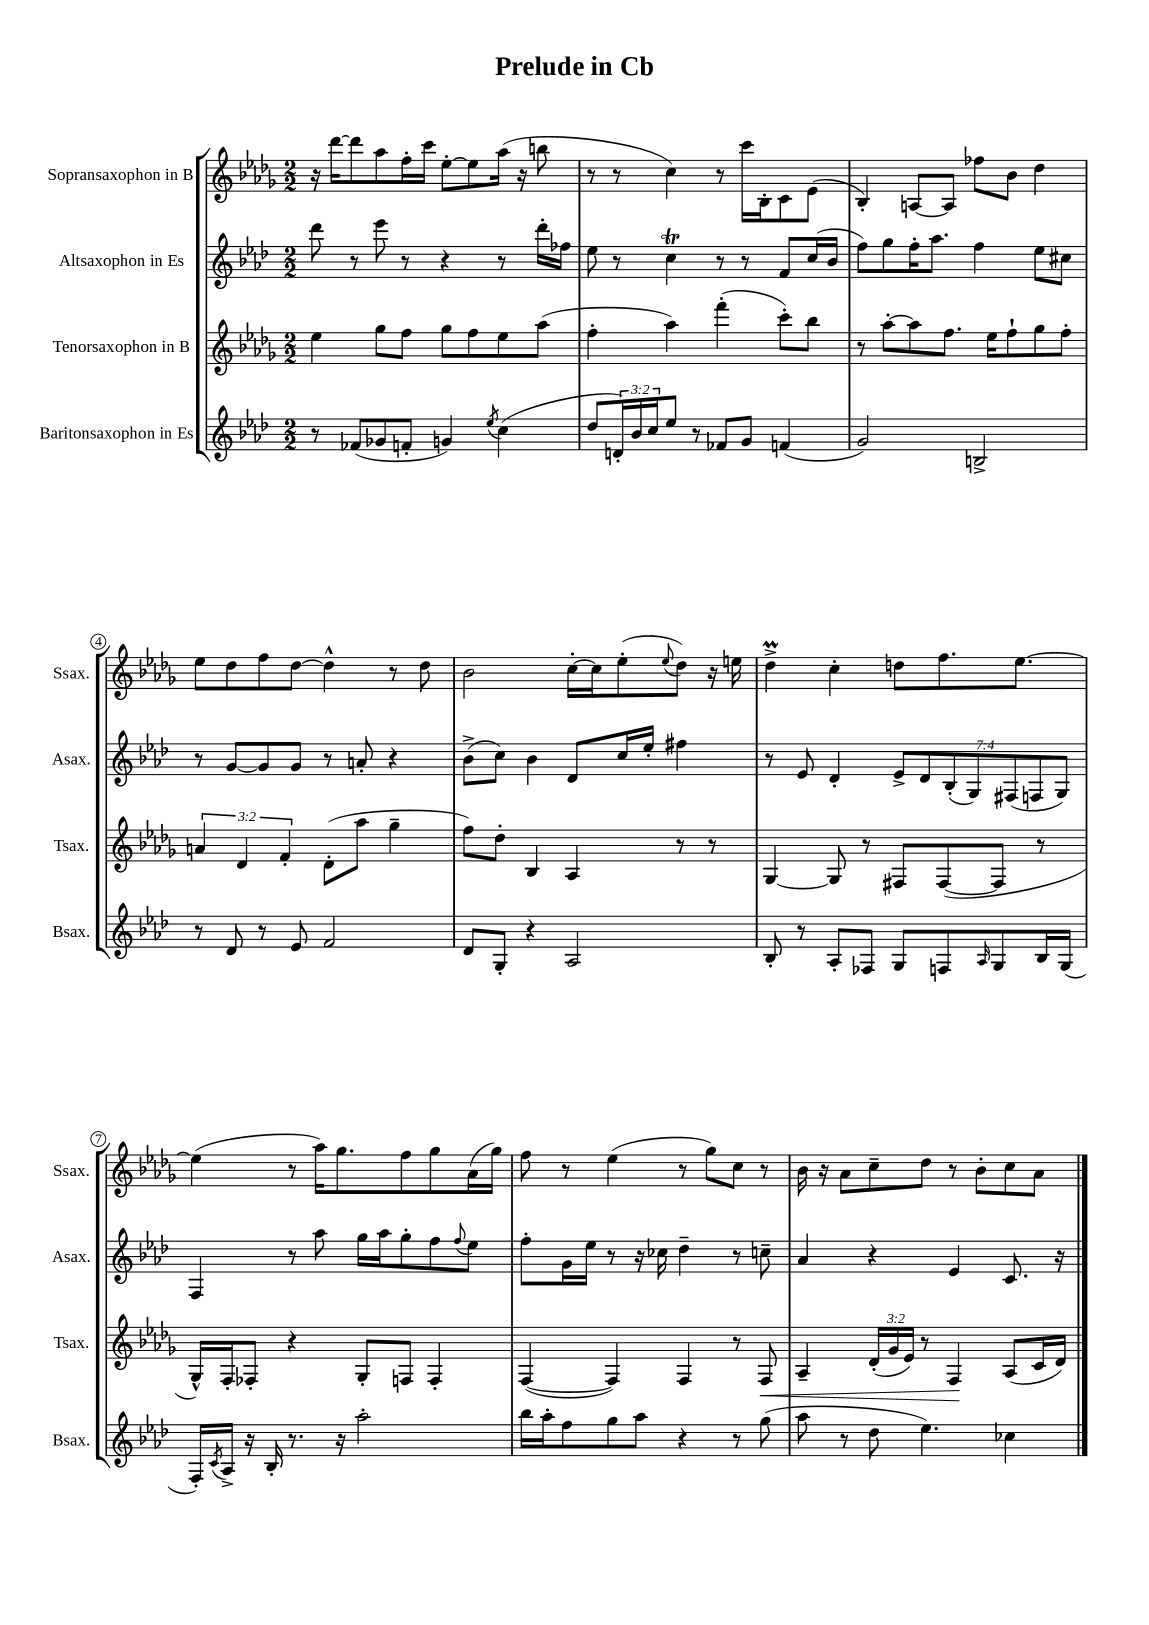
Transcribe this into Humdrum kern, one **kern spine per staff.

**kern	**kern	**dynam	**kern	**kern
*part4	*part3	*part3	*part2	*part1
*staff4	*staff3	*staff3	*staff2	*staff1
*I"Baritonsaxophon in Es	*I"Tenorsaxophon in B	*	*I"Altsaxophon in Es	*I"Sopransaxophon in B
*I'Bsax.	*I'Tsax.	*	*I'Asax.	*I'Ssax.
*clefG2	*clefG2	*	*clefG2	*clefG2
*k[b-e-a-d-]	*k[b-e-a-d-g-]	*	*k[b-e-a-d-]	*k[b-e-a-d-g-]
*M2/2	*M2/2	*	*M2/2	*M2/2
=1	=1	=1	=1	=1
8r	4ee-\	.	8ddd-\	16r
.	.	.	.	[16ddd-\KL
(8f-X/L	.	.	8r	8ddd-\]
8g-X/	8gg-\L	.	8eee-\	8aa-\
8fn'/J	8ff\J	.	8r	16ff'\L
.	.	.	.	16ccc\JJ
4gn/)	8gg-\L	.	4r	[8ee-'\L
.	8ff\	.	.	8ee-\]
8qee-/	.	.	.	.
(4cc\	8ee-\	.	8r	(16aa-\Jk
.	.	.	.	16r
.	(8aa-\J	.	16ddd-'\LL	8bbn\
.	.	.	16ff-X\JJ	.
=2	=2	=2	=2	=2
8dd-/L	4ff'\	.	8ee-\	8r
24dn'/L)	.	.	8r	8r
24b-/	.	.	.	.
24cc/J	.	.	.	.
8ee-/J	4aa-\)	.	4cct\	4cc\)
8r	.	.	.	.
8f-X/L	(4fff'\	.	8r	8r
8g/J	.	.	8r	16ccc\LL
.	.	.	.	16B-'\J
(4fn/	8ccc'\L)	.	8f/L	8c\
.	8bb-\J	.	(16cc/L	(8e-\J
.	.	.	16b-/JJ	.
=3	=3	=3	=3	=3
2g/)	8r	.	8ff\L)	4B-'/)
.	[8aa-'\L	.	8gg\	.
.	8aa-\]	.	16ff'\K	[8An/L
.	.	.	8.aa-\J	.
.	8.ff\J	.	.	8A/J]
2Bn^/	.	.	4ff\	8ff-X\L
.	16ee-\KL	.	.	.
.	8ff`\	.	.	8b-\J
.	8gg-\	.	8ee-\L	4dd-\
.	8ff'\J	.	8cc#X\J	.
!!LO:LB:g=z
=4	=4	=4	=4	=4
8r	6an/	.	8r	8ee-\L
8d-/	.	.	[8g/L	8dd-\
.	6d-/	.	.	.
8r	.	.	8g/]	8ff\
.	6f'/	.	.	.
8e-/	.	.	8g/J	[8dd-\J
2f/	(8d-'\L	.	8r	4dd-^^\]
.	8aa-\J	.	8an'/	.
.	4gg-~\	.	4r	8r
.	.	.	.	8dd-\
=5	=5	=5	=5	=5
8d-/L	8ff\L)	.	(8b-^\L	2b-\
8G'/J	8dd-'\J	.	8cc\J)	.
4r	4B-/	.	4b-\	.
2A-/	4A-/	.	8d-/L	[16cc'\LL
.	.	.	.	16cc\J]
.	.	.	16cc/L	(8ee-'\
.	.	.	16ee-'/JJ	.
.	.	.	.	8qqee-/
.	8r	.	4ff#X\	8dd-\J)
.	8r	.	.	16r
.	.	.	.	16een\
=6	=6	=6	=6	=6
8B-'/	[4G-/	.	8r	4dd-M^\
8r	.	.	8e-/	.
8A-'/L	8G-/]	.	4d-'/	4cc'\
8F-X/J	8r	.	.	.
8G/L	8F#X/L	.	14e-^/L	8ddn\L
.	.	.	14d-/	.
8Fn/	([8F#/	.	.	8.ff\
.	.	.	(14B-'/	.
.	.	.	14G/)	.
16qqA-/	.	.	.	.
8G/	8F#/J]	.	.	.
.	.	.	(14F#X/	.
.	.	.	.	[8.ee-\J
.	.	.	14Fn/	.
16B-/L	8r	.	.	.
.	.	.	14G/J)	.
(16G/JJ	.	.	.	.
!!LO:LB:g=z
=7	=7	=7	=7	=7
16F'/LL)	16G-^^/LL)	.	4F/	(4ee-\]
8qc/	.	.	.	.
16A-^/JJ	16F'/J	.	.	.
16r	8F-X'/J	.	.	.
16B-'/	.	.	.	.
8.r	4r	.	8r	8r
.	.	.	8aa-\	16aa-\KL)
16r	.	.	.	8.gg-\
2aa-'\	8G-'/L	.	16gg\LL	.
.	.	.	16aa-\J	.
.	8Fn/J	.	8gg'\	8ff\
.	4F'/	.	8ff\	8gg-\
.	.	.	8qqff/	.
.	.	.	8ee-\J	(16a-\L
.	.	.	.	16gg-\JJ)
=8	=8	=8	=8	=8
16bb-\LL	([4F/	.	8ff'\L	8ff\
16aa-'\J	.	.	.	.
8ff\	.	.	16g\L	8r
.	.	.	16ee-\JJ	.
8gg\	4F/])	.	8r	(4ee-\
8aa-\J	.	.	16r	.
.	.	.	16cc-X\	.
4r	4F/	.	4dd-~\	8r
.	.	.	.	8gg-\L)
8r	8r	.	8r	8cc\J
!	!	!LO:HP:b	!	!
(8gg\	8F/	<	8ccn~\	8r
=9	=9	=9	=9	=9
8aa-\	4A-~/	.	4a-/	16b-\
.	.	.	.	16r
8r	.	.	.	8a-\L
8dd-\	(24d-'/LL	.	4r	8cc~\
.	24g-/	.	.	.
.	24e-/JJ)	.	.	.
4.ee-\)	8r	.	.	8dd-\J
.	4F/	.	4e-/	8r
.	.	.	.	8b-'\L
4cc-X\	(8A-/L	[	8.c/	8cc\
.	16c/L	.	.	8a-\J
.	16d-/JJ)	.	16r	.
==	==	==	==	==
*-	*-	*-	*-	*-
